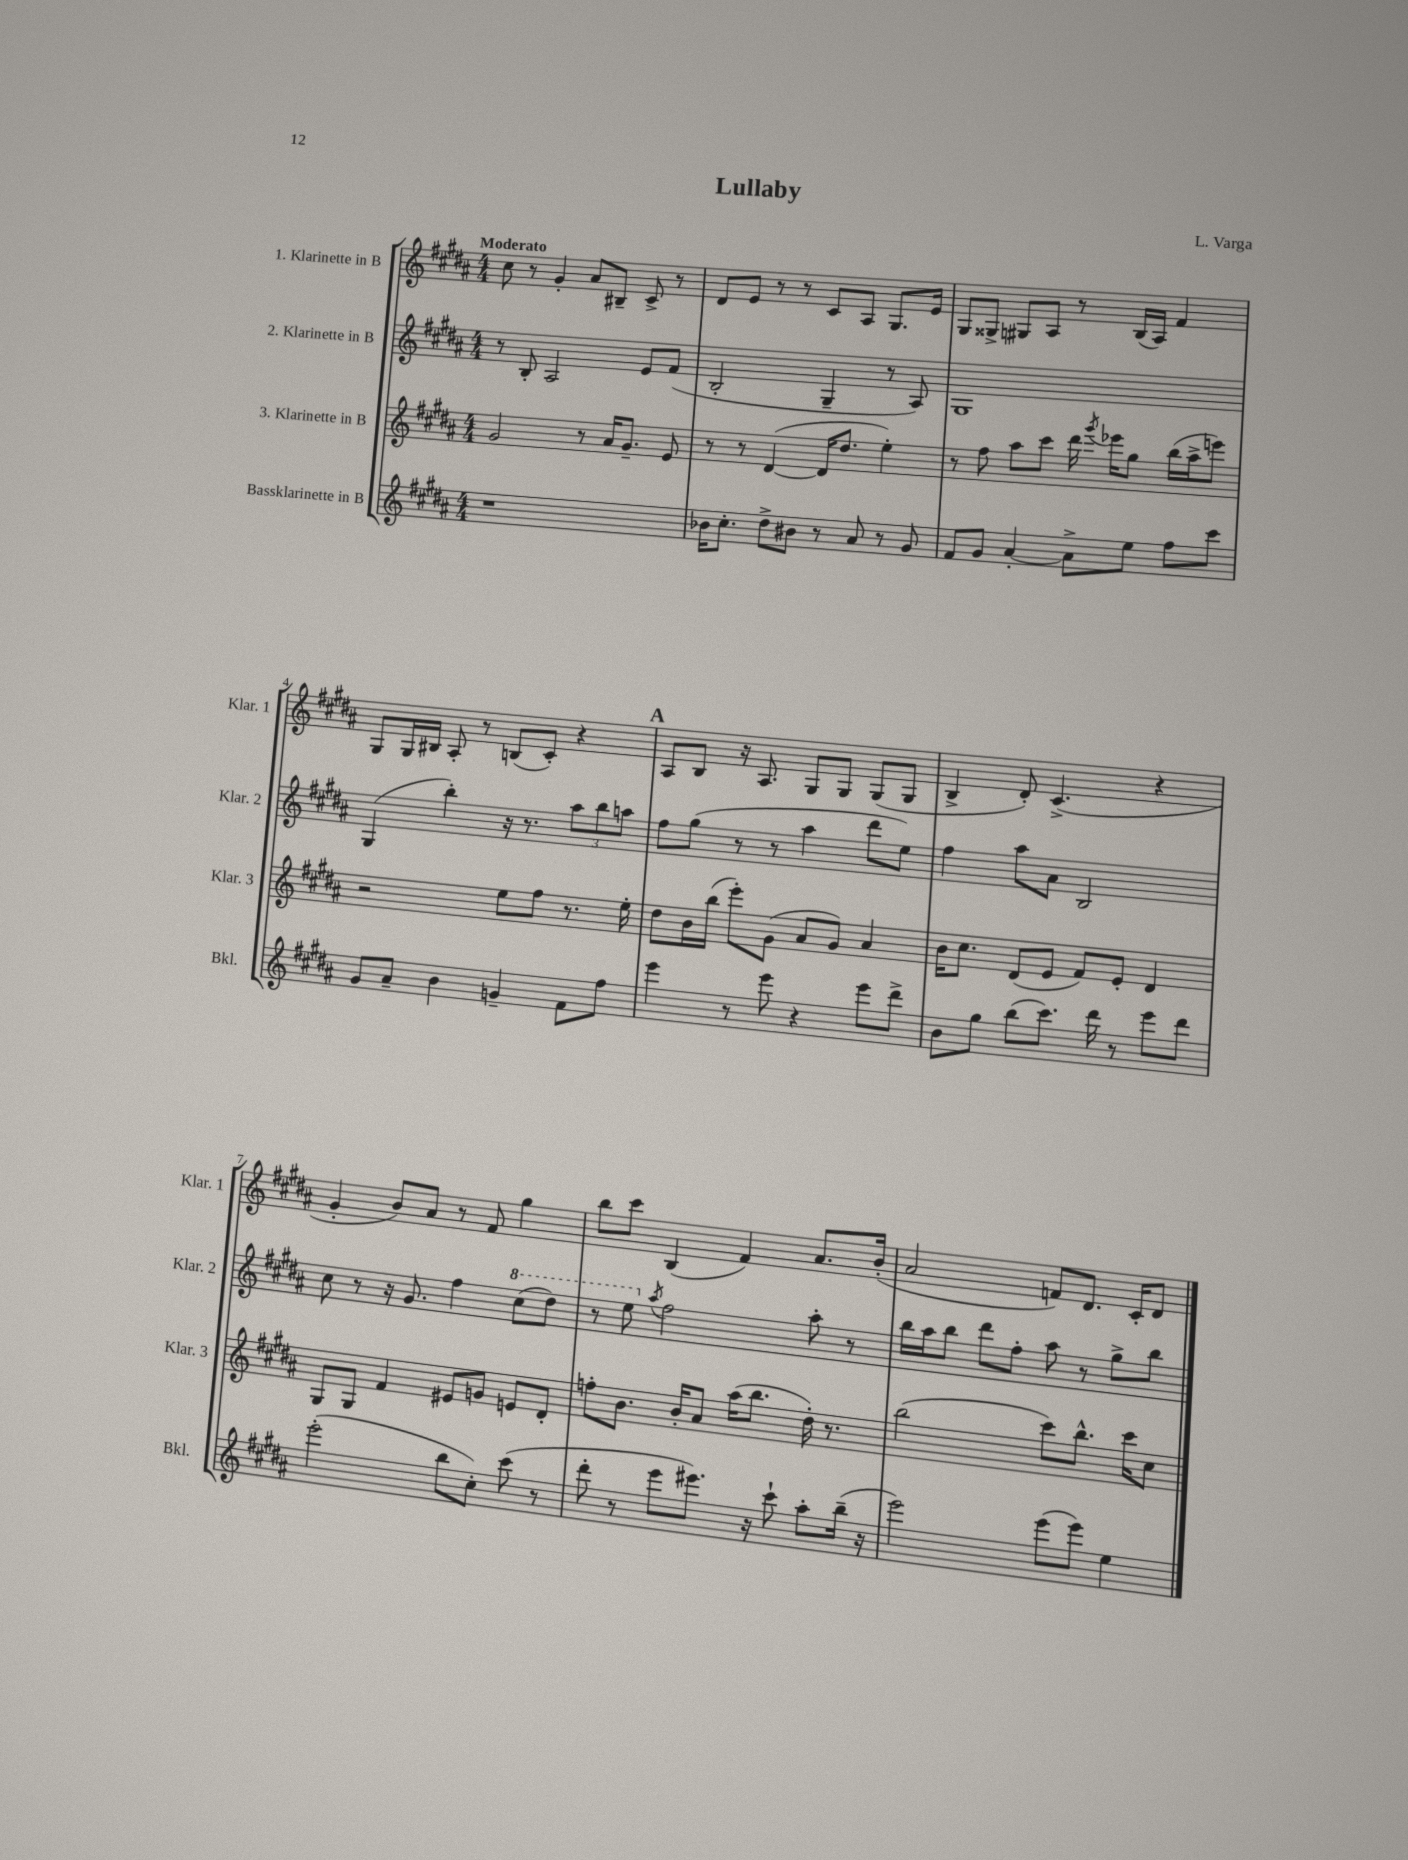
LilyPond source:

\header { title = "Lullaby" composer = "L. Varga" }
<<
\new StaffGroup <<
\new Staff = "s0" \with { instrumentName = "1. Klarinette in B" shortInstrumentName = "Klar. 1" } {
    \clef treble \key b \major \numericTimeSignature \time 4/4 \tempo "Moderato"
    \autoBeamOff cis''8 r8 gis'4-. ais'8[ bis8]-- cis'8-> r8 |
    dis'8[ e'8] r8 r8 cis'8[ ais8] gis8.[ e'16] |
    gis8[ gisis8]-> gis8[ ais8] r8 b16[( ais16]) fis'4 |
    gis8[ gis16 bis16] ais8-. r8 b8[( cis'8]-.) r4 |
    \mark \markup { \bold "A" } ais8[ b8] r16 ais8. gis8[ gis8] gis8[( gis8] |
    b4-> dis'8-.) cis'4.->( r4 |
    gis'4-. b'8[) ais'8] r8 fis'8 gis''4 |
    b''8[ cis'''8] b4( fis'4) ais'8.[ b'16]-.( |
    ais'2 f'8[) dis'8.] cis'16[-. dis'8] \bar "|." |
}
\new Staff = "s1" \with { instrumentName = "2. Klarinette in B" shortInstrumentName = "Klar. 2" } {
    \clef treble \key b \major \numericTimeSignature \time 4/4
    \autoBeamOff r8 b8-. ais2 e'8[ fis'8]( |
    b2-. gis4-- r8 ais8) |
    gis1 |
    gis4( b''4-.) r16 r8. \tuplet 3/2 { ais''8[ b''8 a''8] } |
    \mark \markup { \bold "A" } fis''8[ gis''8]( r8 r8 ais''4 dis'''8[ e''8]) |
    fis''4 ais''8[ ais'8] b2 |
    cis''8 r8 r16 gis'8. fis''4 \ottava #1 cis'''8[( dis'''8]) |
    r8 e'''8 \ottava #0 \acciaccatura { ais''8 } fis''2 ais''8-. r8 |
    b''16[ ais''16 b''8] dis'''8[ fis''8]-. ais''8 r8 gis''8[-> b''8] \bar "|." |
}
\new Staff = "s2" \with { instrumentName = "3. Klarinette in B" shortInstrumentName = "Klar. 3" } {
    \clef treble \key b \major \numericTimeSignature \time 4/4
    \autoBeamOff gis'2 r8 ais'16[ gis'8.]-- e'8 |
    r8 r8 dis'4~( dis'16[ dis''8.] e''4-.) |
    r8 fis''8 ais''8[ cis'''8] dis'''16 \acciaccatura { gis'''8 } ees'''16[ gis''8] b''16[( ais''16-> e'''8]) |
    r2 e''8[ fis''8] r8. e''16-. |
    \mark \markup { \bold "A" } dis''8[ b'16 b''16]( e'''8[-.) gis'8]( ais'8[ gis'8]) ais'4 |
    b'16[ cis''8.] dis'8[( e'8] fis'8[) e'8]-. dis'4 |
    gis8[ gis8] fis'4 eis'8[ g'8] e'8[ dis'8]-. |
    f''8[-. b'8.] b'16[-. ais'8] ais''16[( b''8.] dis''16-.) r8. |
    b''2( cis'''8[) b''8.]-^ cis'''16[ cis''8] \bar "|." |
}
\new Staff = "s3" \with { instrumentName = "Bassklarinette in B" shortInstrumentName = "Bkl." } {
    \clef treble \key b \major \numericTimeSignature \time 4/4
    \autoBeamOff r1 |
    bes'16[ cis''8.]-. dis''8[-> bis'8] r8 ais'8 r8 gis'8 |
    fis'8[ gis'8] ais'4~-. ais'8[-> e''8] fis''8[ cis'''8] |
    gis'8[ ais'8]-- b'4 g'4-- fis'8[ fis''8] |
    \mark \markup { \bold "A" } e'''4 r8 e'''8 r4 e'''8[ dis'''8]-> |
    b'8[ gis''8] b''8[( cis'''8.]) dis'''16 r8 e'''8[ dis'''8] |
    e'''2-.( b''8[ cis''8]-.) cis'''8( r8 |
    dis'''8-. r8 e'''8[ eis'''8.]) r16 cis'''8-! ais''8[-. b''16]--( r16 |
    e'''2) e'''8[( e'''8]) e''4 \bar "|." |
}
>>
>>
